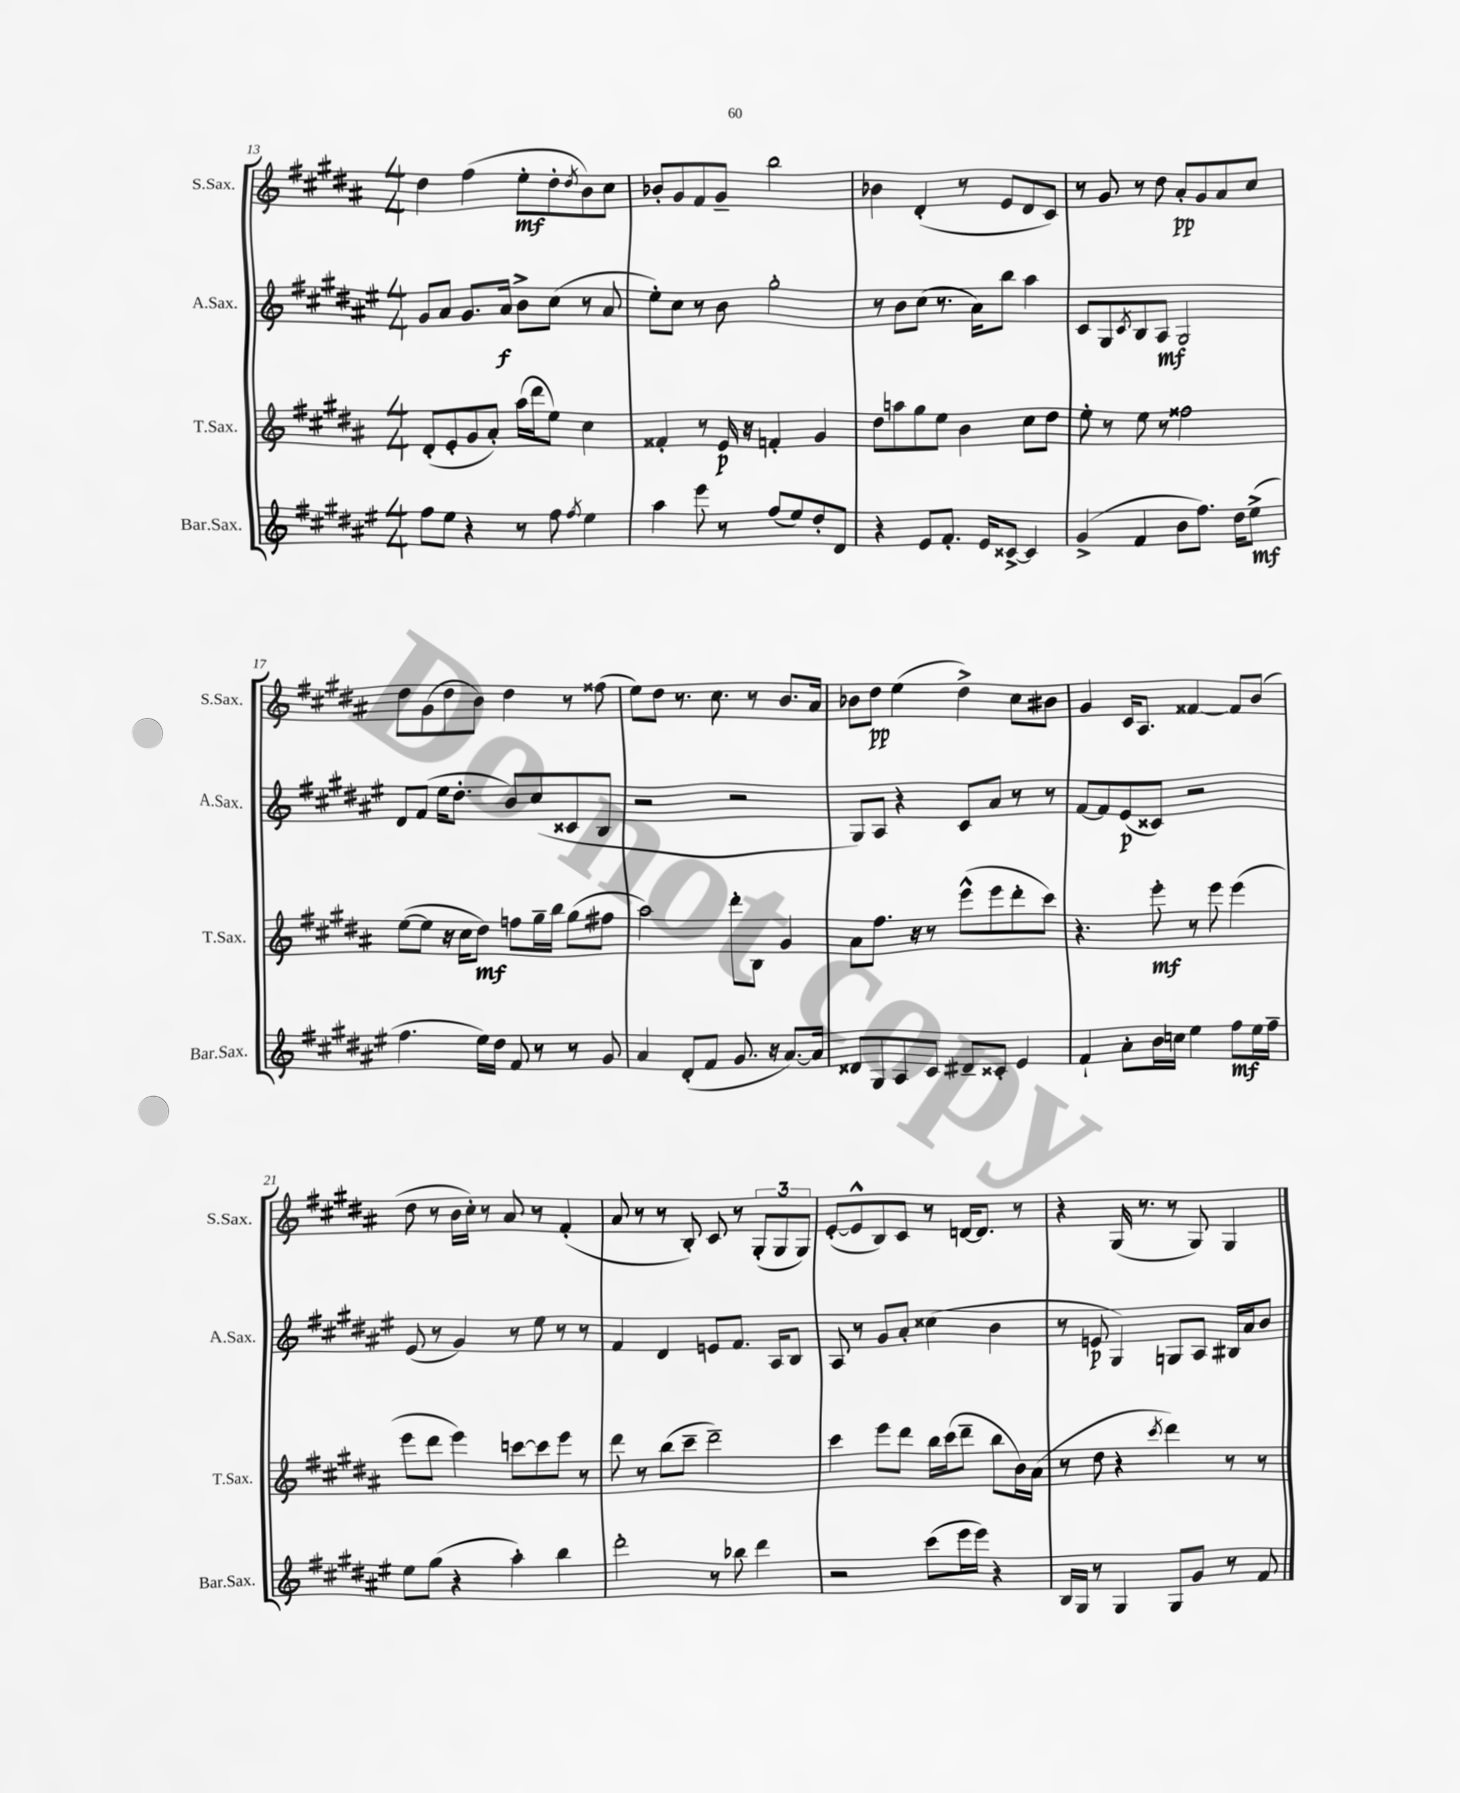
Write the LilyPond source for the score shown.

<<
\new StaffGroup <<
\new Staff = "s0" \with { instrumentName = "S.Sax." shortInstrumentName = "S.Sax." } {
    \clef treble \key b \major \numericTimeSignature \time 4/4
    dis''4 fis''4( e''8-.\mf dis''8-. \acciaccatura { dis''8 } b'8) cis''8 |
    bes'8-. gis'8 fis'8 gis'8-- b''2 |
    bes'4 dis'4-.( r8 e'8 dis'8 cis'8) |
    r8 gis'8 r8 dis''8 ais'8-.\pp gis'8 ais'8 cis''8 |
    dis''8 gis'8( dis''8 b'8) dis''4 r8 fisis''8( |
    e''8) dis''8 r8. cis''8. r8 b'8. ais'16 |
    bes'8 dis''8\pp e''4( dis''4->) cis''8 bis'8 |
    gis'4 cis'16 ais8. fisis'4~ fisis'8 b'8( |
    dis''8 r8 b'16 cis''16-.) r8 ais'8 r8 fis'4-.( |
    ais'8 r8 r8 b8-.) cis'8 r8 \tuplet 3/2 { gis8-.( gis8 gis8) } |
    e'8~-.( e'8-^ b8) cis'8 r8 d'16~ d'8. r8 |
    r4 gis16( r8. r8 gis8) gis4 \bar "|." |
}
\new Staff = "s1" \with { instrumentName = "A.Sax." shortInstrumentName = "A.Sax." } {
    \clef treble \key fis \major \numericTimeSignature \time 4/4
    gis'8 ais'8 gis'8. ais'16\f b'8-> cis''8( r8 ais'8 |
    eis''8-.) cis''8 r8 b'8 gis''2-. |
    r8 b'8 cis''8( r8. ais'16) b''8 ais''4 |
    cis'8 gis8 \acciaccatura { cis'8 } b8 ais8\mf gis2 |
    dis'8 fis'8( eis''16 dis''8.-. b'8) cis''8( cisis'8 b8 |
    r2 r2 |
    gis8) ais8 r4 cis'8 ais'8 r8 r8 |
    fis'8~ fis'8 eis'8\p( cisis'8) r2 |
    eis'8( r8 gis'4) r8 eis''8 r8 r8 |
    fis'4 dis'4 e'8 fis'8. ais16 b8 |
    ais8 r8 gis'8 ais'8-. cisis''4( b'4 |
    r8 e'8\p gis4) g8 ais8 bis16 ais'16 b'8 \bar "|." |
}
\new Staff = "s2" \with { instrumentName = "T.Sax." shortInstrumentName = "T.Sax." } {
    \clef treble \key b \major \numericTimeSignature \time 4/4
    dis'8-.( e'8-. gis'8 ais'8-.) ais''16( dis'''16 e''8) cis''4 |
    fisis'4-. r8 e'16\p r16 f'4-. gis'4 |
    dis''8 a''8 gis''8 e''8 b'4 cis''8 dis''8 |
    e''8-. r8 e''8 r8 fisis''2 |
    e''8~( e''8 r16 cis''16 dis''8\mf) f''8 gis''16-- b''16 gis''8( fis''8 |
    ais''2) dis'''8-. b8 gis'4 |
    ais'8 fis''8. r16 r8 e'''8-^( e'''8 dis'''8-. cis'''8) |
    r4. e'''8-.\mf r8 e'''8 e'''4( |
    e'''8 dis'''8 e'''4) c'''8~ c'''8 e'''8 r8 |
    dis'''8 r8 b''8( cis'''8-- dis'''2--) |
    cis'''4 e'''8 dis'''8 b''16 cis'''16( dis'''8-- b''8 b'16) ais'16( |
    r8 dis''8 r4 \acciaccatura { cis'''8 } dis'''4) r8 r8 \bar "|." |
}
\new Staff = "s3" \with { instrumentName = "Bar.Sax." shortInstrumentName = "Bar.Sax." } {
    \clef treble \key fis \major \numericTimeSignature \time 4/4
    fis''8 eis''8 r4 r8 fis''8 \acciaccatura { fis''8 } eis''4 |
    ais''4 eis'''8 r8 fis''8( eis''8) dis''8-. dis'8 |
    r4 eis'8 fis'8.-. eis'16 cisis'8~-> cisis'4 |
    gis'4->( fis'4 b'8 fis''8.) dis''16 eis''8->\mf( |
    fis''4. eis''16) dis''16 fis'8 r8 r8 gis'8 |
    ais'4 dis'8-.( fis'8 gis'8. r16 ais'8.~) ais'16 |
    disis'8 gis8 ais8 cis'8 dis'8-- cisis'8-. eis'4 |
    fis'4-! ais'8-. b'16 c''16 eis''4 fis''8\mf eis''16 fis''16-- |
    eis''8 gis''8( r4 ais''4-.) b''4 |
    dis'''2-. r8 bes''8 dis'''4 |
    r2 cis'''8( eis'''16 eis'''16) r4 |
    b16 gis16 r8 gis4 gis8 gis'8 r8 fis'8 \bar "|." |
}
>>
>>
\layout { \context { \Score currentBarNumber = #13 } }
